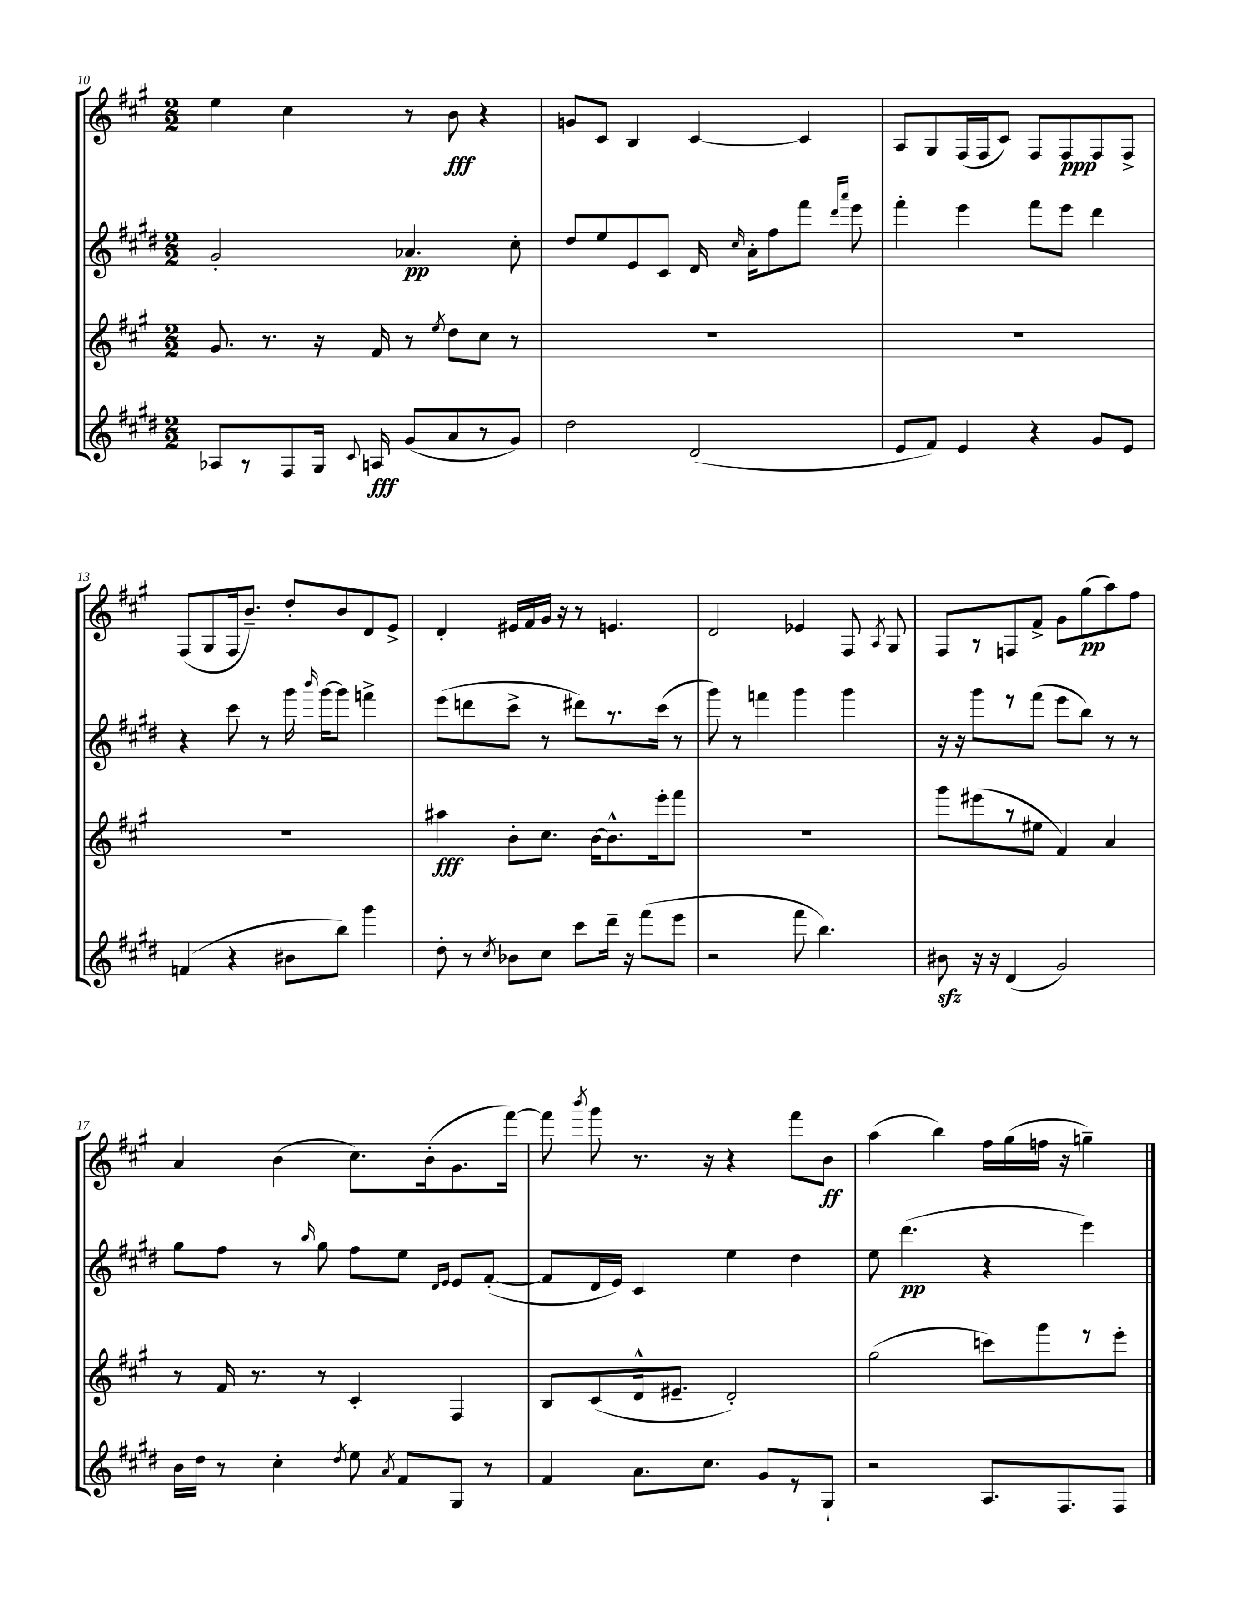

**kern	**kern	**kern	**kern
*staff4	*staff3	*staff2	*staff1
*clefG2	*clefG2	*clefG2	*clefG2
*k[f#c#g#d#]	*k[f#c#g#]	*k[f#c#g#d#]	*k[f#c#g#]
*M2/2	*M2/2	*M2/2	*M2/2
8A-	8.g#	2g#'	4ee
8r	.	.	.
.	8.r	.	.
8F#	.	.	4cc#
16G#	16r	.	.
8qqc#	.	.	.
16A	16f#	.	.
(8g#	8r	4.a-	8r
.	8qee	.	.
8a	8dd	.	8b
8r	8cc#	.	4r
8g#)	8r	8cc#'	.
=	=	=	=
2dd#	1r	8dd#	8g
.	.	8ee	8c#
.	.	8e	4B
.	.	8c#	.
(2d#	.	16d#	[4c#
.	.	16qqcc#	.
.	.	16a'	.
.	.	8ff#	.
.	.	8fff#	4c#]
.	.	16qqddd#	.
.	.	16qqaaa	.
.	.	8eee	.
=	=	=	=
8e	1r	4fff#'	8A
8f#)	.	.	8G#
4e	.	4eee	(16F#
.	.	.	16F#
.	.	.	8c#)
4r	.	8fff#	8F#
.	.	8eee	8F#
8g#	.	4ddd#	8F#
8e	.	.	8F#^
=	=	=	=
(4f	1r	4r	(8F#
.	.	.	8G#
4r	.	8ccc#	16F#
.	.	.	8.b~)
.	.	8r	.
8b#	.	16ggg#	8dd'
.	.	16qqbbb	.
.	.	[16ggg#	.
8bb)	.	8ggg#]	8b
4ggg#	.	4fff^	8d
.	.	.	8e^
=	=	=	=
8dd#'	4aa#	(8eee	4d'
8r	.	8ddd	.
8qcc#	.	.	.
8b-	8b'	8ccc#^	16e#
.	.	.	16f#
8cc#	8.cc#	8r	16g#
.	.	.	16r
8ccc#	.	8ddd#)	8r
.	[16b	.	.
16ddd#~	8.b^^]	8.r	4.e
16r	.	.	.
(8fff#	.	.	.
.	16eee'	(16ccc#	.
8eee	8fff#	8r	.
=	=	=	=
2r	1r	8ggg#)	2d
.	.	8r	.
.	.	4fff	.
8fff#	.	4ggg#	4e-
4.bb)	.	.	.
.	.	4ggg#	8F#
.	.	.	8qA
.	.	.	8G#
=	=	=	=
8b#	8ggg#	16r	8F#
.	.	16r	.
16r	(8eee#	8ggg#	8r
16r	.	.	.
(4d#	8r	8r	8F
.	8ee#	(8fff#	8f#^
2g#)	4f#)	8eee	8g#
.	.	8bb)	(8gg#
.	4a	8r	8aa)
.	.	8r	8ff#
=	=	=	=
16b	8r	8gg#	4a
16dd#	.	.	.
8r	16f#	8ff#	.
.	8.r	.	.
4cc#'	.	8r	(4b
.	.	16qqbb	.
.	8r	8gg#	.
8qdd#	.	.	.
8ee	4c#'	8ff#	8.cc#)
8qa	.	.	.
8f#	.	8ee	.
.	.	.	(16b'
.	.	16qqd#	.
.	.	16qqe	.
8G#	4F#	8e	8.g#
8r	.	([8f#'	.
.	.	.	[16fff#)
=	=	=	=
4f#	8B	8f#]	8fff#]
.	.	.	8qbbb
.	(8c#	16d#	8ggg#
.	.	16e)	.
8.a	16d^^	4c#	8.r
.	8.e#~	.	.
8.cc#	.	.	16r
.	2d')	4ee	4r
8g#	.	.	.
8r	.	4dd#	8fff#
8G#`	.	.	8b
=	=	=	=
2r	(2gg#	8ee	(4aa
.	.	(4.ddd#	.
.	.	.	4bb)
8.A	8ccc)	4r	16ff#
.	.	.	(16gg#
.	8ggg#	.	16ff
8.F#	.	.	16r
.	8r	4eee)	4gg~)
8F#	8eee'	.	.
==	==	==	==
*-	*-	*-	*-
